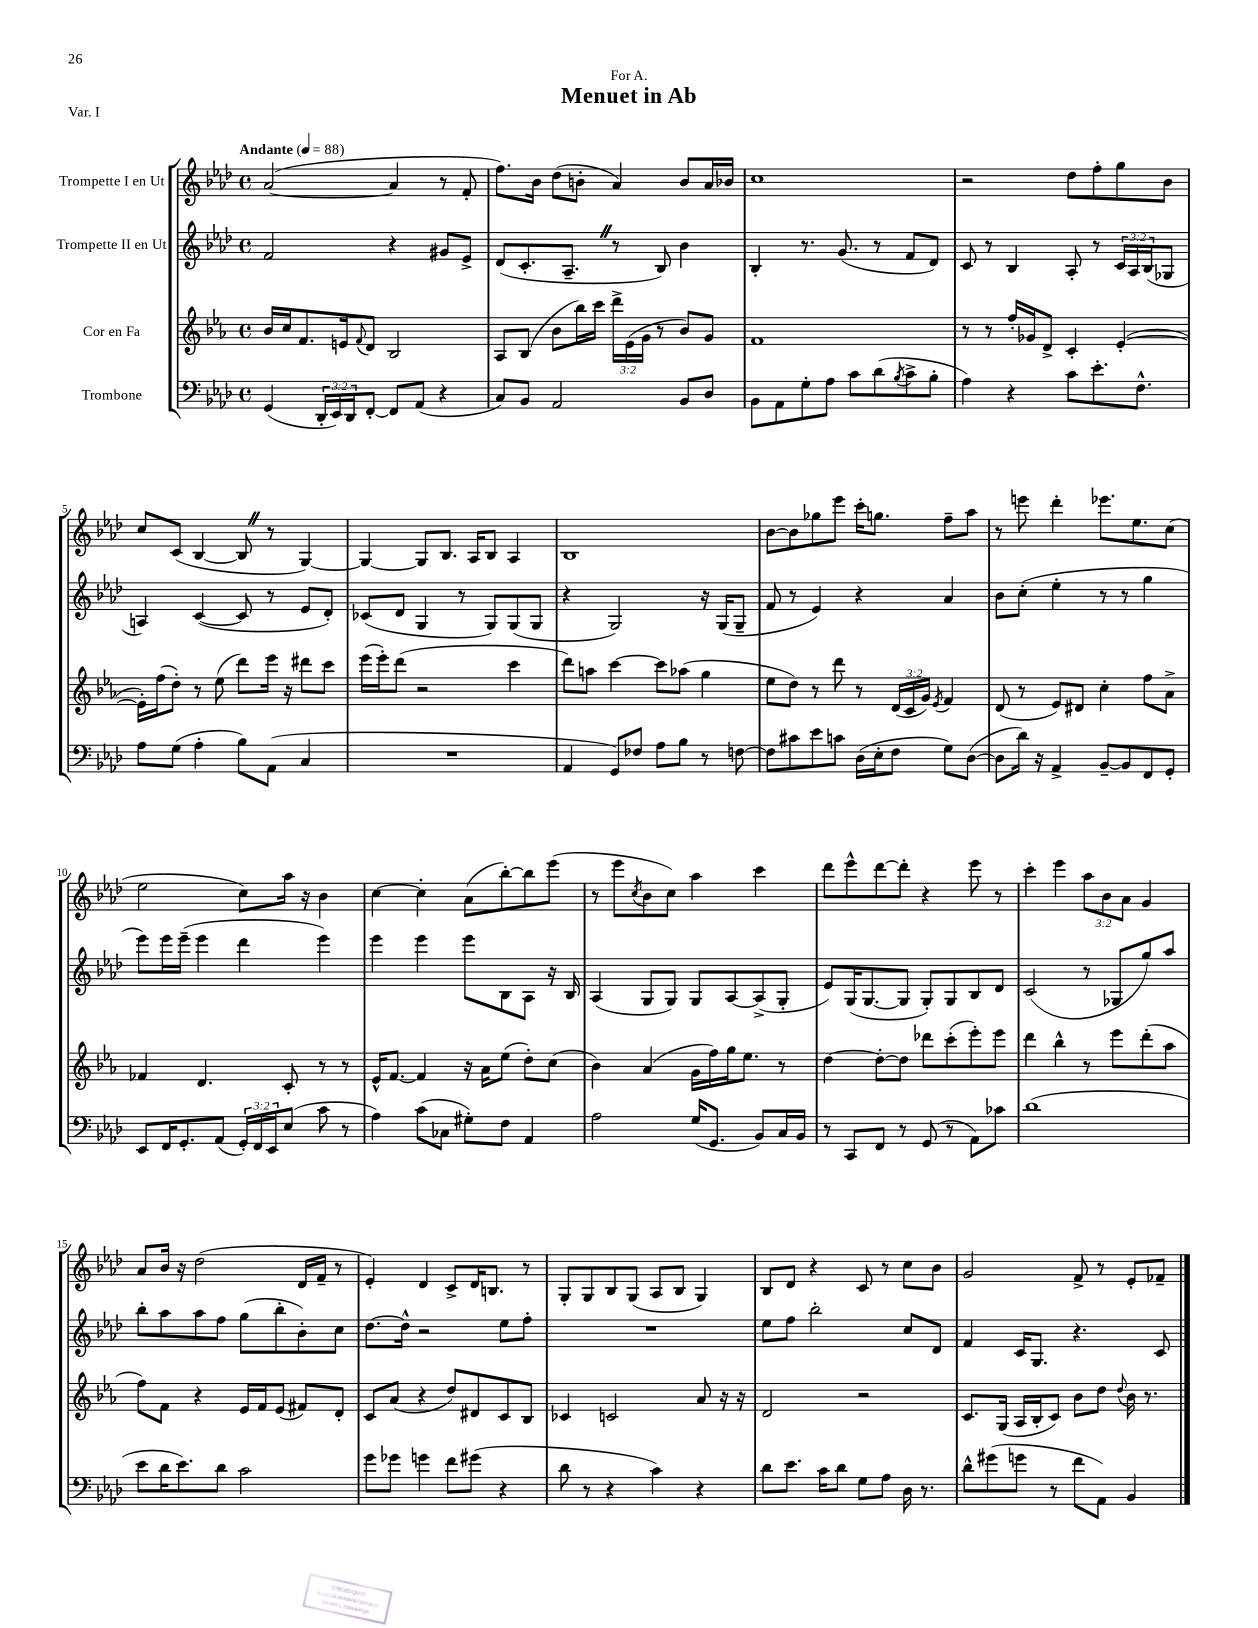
\header { title = "Menuet in Ab" dedication = "For A." piece = "Var. I" }
<<
\new StaffGroup <<
\new Staff = "s0" \with { instrumentName = "Trompette I en Ut" } {
    \clef treble \key aes \major \defaultTimeSignature \time 4/4 \override Staff.TupletNumber.text = #tuplet-number::calc-fraction-text \tempo "Andante" 4 = 88
    aes'2~( aes'4 r8 f'8-. |
    f''8.) bes'16 des''8( b'8-. aes'4) b'8 aes'16 bes'16 |
    c''1 |
    r2 des''8 f''8-. g''8 bes'8 |
    c''8 c'8( bes4~ bes8 \once \override BreathingSign.text = \markup { \musicglyph "scripts.caesura.straight" } \breathe r8 g4~) |
    g4~ g8 bes8. aes16 bes8 aes4 |
    bes1 |
    bes'8~ bes'8 ges''8 ees'''8 c'''16-. g''8. f''8-- aes''8 |
    r8 e'''8 des'''4-. ees'''8. ees''8. c''8( |
    ees''2 c''8) aes''16 r16 bes'4 |
    c''4~ c''4-. aes'8( bes''8~-.) bes''8 ees'''8( |
    r8 ees'''8 \acciaccatura { c''8 } bes'8 c''8) aes''4 c'''4 |
    des'''8 ees'''8-^ des'''8~ des'''8-. r4 ees'''8 r8 |
    c'''4-. ees'''4 \tuplet 3/2 { aes''8 bes'8 aes'8 } g'4 |
    aes'8 bes'16 r16 des''2( des'16 f'16-- r8 |
    ees'4-.) des'4 c'8-> des'16 b8. r8 |
    g8-. g8 bes8 g8( aes8 bes8 g4) |
    bes8 des'8 r4 c'8 r8 c''8 bes'8 |
    g'2 f'8-> r8 ees'8-. fes'8-- \bar "|." |
}
\new Staff = "s1" \with { instrumentName = "Trompette II en Ut" } {
    \clef treble \key aes \major \defaultTimeSignature \time 4/4 \override Staff.TupletNumber.text = #tuplet-number::calc-fraction-text
    f'2 r4 gis'8 ees'8-> |
    des'8( c'8.-. aes8.-- \once \override BreathingSign.text = \markup { \musicglyph "scripts.caesura.straight" } \breathe r8 bes8) bes'4 |
    bes4-. r8. g'8.( r8 f'8 des'8) |
    c'8 r8 bes4 aes8-. r8 \tuplet 3/2 { c'16 aes16 bes16( } ges8 |
    a4) c'4~( c'8 r8 ees'8 des'8-.) |
    ces'8( des'8 g4 r8 g8) g8( g8 |
    r4 g2) r16 g16( g8-- |
    f'8 r8 ees'4) r4 aes'4 |
    bes'8 c''8-.( ees''4-. r8 r8 g''4 |
    ees'''8) ees'''16 ees'''16--( ees'''4 des'''4 ees'''4) |
    ees'''4 ees'''4 ees'''8 bes8 aes8 r16 bes16 |
    aes4( g8 g8) g8 aes8~ aes8->( g8-. |
    ees'8) g16( g8.~ g8 g8-.) g8 bes8 des'8 |
    c'2( r8 ges8 g''8) aes''8 |
    bes''8-. aes''8 aes''8 f''8 g''8( bes''8-. bes'8-.) c''8 |
    des''8.~ des''16-^ r2 ees''8 f''8-. |
    R1 |
    ees''8 f''8 bes''2-. c''8 des'8 |
    f'4 c'16 g8. r4. c'8 \bar "|." |
}
\new Staff = "s2" \with { instrumentName = "Cor en Fa" } {
    \clef treble \key ees \major \defaultTimeSignature \time 4/4 \override Staff.TupletNumber.text = #tuplet-number::calc-fraction-text
    bes'16 c''16 f'8. e'16 \appoggiatura { f'8 } d'8 bes2 |
    aes8 bes8( bes'8 bes''16) c'''16 \tuplet 3/2 { d'''16-> ees'16( g'16 } r8 bes'8) g'8 |
    f'1 |
    r8 r8 f''16-. ges'16 d'8-> c'4-. ees'4~-.( |
    ees'16-.) f''16( d''8-.) r8 ees''8( d'''8) ees'''16 r16 dis'''8 c'''8 |
    ees'''16( ees'''16-.) d'''8( r2 c'''4 |
    d'''8) a''8 c'''4~ c'''8 aes''8( g''4 |
    ees''8 d''8) r8 d'''8 r8 \tuplet 3/2 { d'16( c'16 g'16) } \acciaccatura { ees'8 } f'4 |
    d'8( r8 ees'8) dis'8 c''4-. f''8 aes'8-> |
    fes'4 d'4. c'8-. r8 r8 |
    ees'16-^ f'8.~ f'4 r16 aes'16 ees''8( d''8-.) c''8( |
    bes'4) aes'4( g'16 f''16) g''16 ees''8. r8 |
    d''4~ d''8~-. d''8 des'''8 c'''8-.( ees'''8-.) ees'''8 |
    d'''4 bes''4-^ r8 ees'''8 d'''8-.( aes''8 |
    f''8) f'8 r4 ees'16 f'16 ees'8( fis'8) d'8-. |
    c'8 aes'8( r4 d''8) dis'8 c'8 bes8 |
    ces'4 c'2 aes'8 r16 r16 |
    d'2 r2 |
    c'8. g16( aes16 bes16-. c'8) bes'8 d''8 \appoggiatura { d''8 } bes'16 r8. \bar "|." |
}
\new Staff = "s3" \with { instrumentName = "Trombone" } {
    \clef bass \key aes \major \defaultTimeSignature \time 4/4 \override Staff.TupletNumber.text = #tuplet-number::calc-fraction-text
    g,4( \tuplet 3/2 { des,16-. ees,16) des,16 } f,8~-. f,8 aes,8( r4 |
    c8) bes,8 aes,2 bes,8 des8 |
    bes,8 aes,8 g8-. aes8 c'8 des'8( \acciaccatura { bes8 } c'8-> bes8-. |
    aes4) r4 c'8 ees'8.-. f8.-^ |
    aes8 g8( aes4-. bes8) aes,8( c4 |
    R1 |
    aes,4 g,8) fes8 aes8 bes8 r8 f8~ |
    f8 cis'8 ees'8 c'8 des16( ees16-. f8 g8) des8~( |
    des8 des'16) r16 aes,4-> bes,8~-- bes,8 f,8 g,8-. |
    ees,8 f,16 g,8.-. aes,8( \tuplet 3/2 { g,16-.) f,16 ees,16 } ees8( c'8 r8 |
    aes4) c'8( ces8 gis8-.) f8 aes,4 |
    aes2 g16( g,8. bes,8) c16 bes,16 |
    r8 c,8 f,8 r8 g,8( r8 aes,8) ces'8 |
    des'1( |
    ees'8 des'16 ees'8.) des'8 c'2 |
    g'8 ges'8 g'4 f'8 gis'8( r4 |
    des'8 r8 r4 c'4) r4 |
    des'8 ees'8. c'16 des'8 g8 aes8 des16 r8. |
    des'8-^ gis'8( g'8 r8 f'8 aes,8) bes,4 \bar "|." |
}
>>
>>
